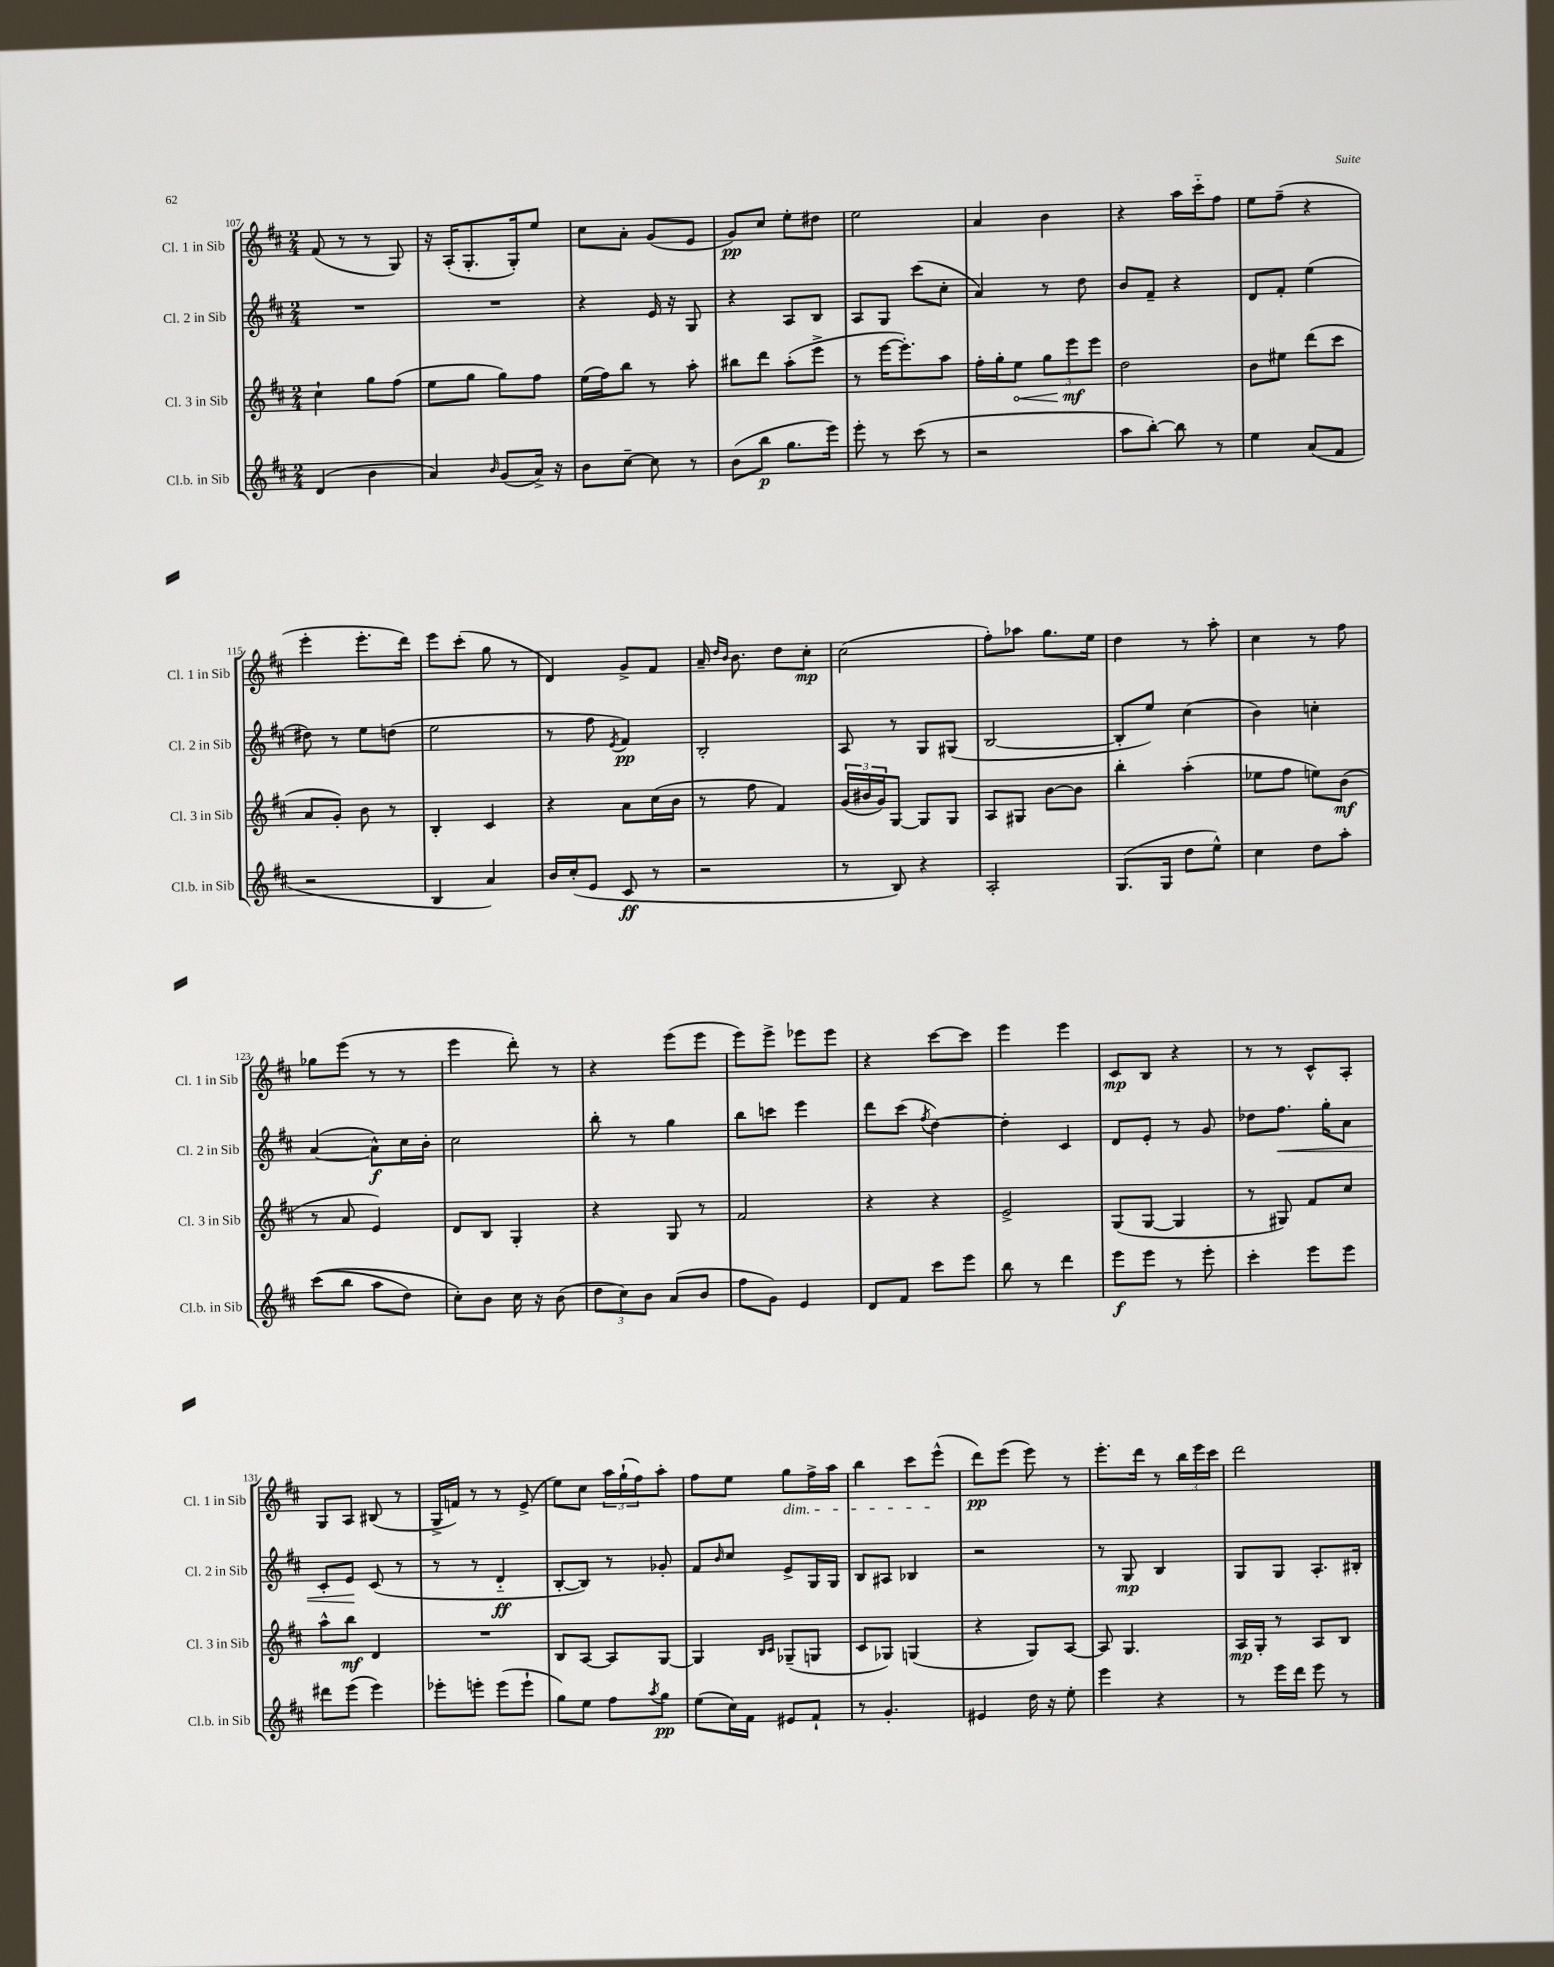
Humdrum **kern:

**kern	**dynam	**kern	**dynam	**kern	**dynam	**kern	**dynam
*part4	*part4	*part3	*part3	*part2	*part2	*part1	*part1
*staff4	*staff4	*staff3	*staff3	*staff2	*staff2	*staff1	*staff1
*I"Cl.b. in Sib	*	*I"Cl. 3 in Sib	*	*I"Cl. 2 in Sib	*	*I"Cl. 1 in Sib	*
*I'Cl.b. in Sib	*	*I'Cl. 3 in Sib	*	*I'Cl. 2 in Sib	*	*I'Cl. 1 in Sib	*
*clefG2	*	*clefG2	*	*clefG2	*	*clefG2	*
*k[f#c#]	*	*k[f#c#]	*	*k[f#c#]	*	*k[f#c#]	*
*M2/4	*	*M2/4	*	*M2/4	*	*M2/4	*
=107	=107	=107	=107	=107	=107	=107	=107
(4d/	.	4cc#`\	.	2r	.	(8f#/	.
.	.	.	.	.	.	8r	.
4b\	.	8gg\L	.	.	.	8r	.
.	.	(8ff#\J	.	.	.	8G/)	.
=108	=108	=108	=108	=108	=108	=108	=108
4a/)	.	8ee\L	.	2r	.	16r	.
.	.	.	.	.	.	(16A'/KL	.
.	.	8gg\J	.	.	.	8.G'/	.
16qqb/	.	.	.	.	.	.	.
(8g/L	.	8gg\L)	.	.	.	.	.
.	.	.	.	.	.	16G'/k)	.
16a^/Jk)	.	8ff#\J	.	.	.	8ee/J	.
16r	.	.	.	.	.	.	.
=109	=109	=109	=109	=109	=109	=109	=109
8b\L	.	(16ee\LL	.	4r	.	8cc#\L	.
.	.	16ff#\J)	.	.	.	.	.
[8cc#~\J	.	8bb\J	.	.	.	8a'\J	.
8cc#\]	.	8r	.	16e/	.	(8g/L	.
.	.	.	.	16r	.	.	.
8r	.	8aa'\	.	8G/	.	8e/J	.
=110	=110	=110	=110	=110	=110	=110	=110
(8b\L	.	8bb#X\L	.	4r	.	8g/L)	pp
8bb\J	p	8ddd\J	.	.	.	8cc#/J	.
8.gg\L	.	(8aa'\L	.	8A/L	.	8ee'\L	.
.	.	8eee^\J	.	8B/J	.	8dd#X\J	.
16eee\Jk)	.	.	.	.	.	.	.
=111	=111	=111	=111	=111	=111	=111	=111
8eee'\	.	8r	.	8A/L	.	2ee\	.
8r	.	[16eee\KL	.	8G/J	.	.	.
.	.	8.eee'\])	.	.	.	.	.
(8ccc#\	.	.	.	(8ccc#\L	.	.	.
8r	.	8aa\J	.	8cc#'\J	.	.	.
=112	=112	=112	=112	=112	=112	=112	=112
2r	.	16ff#'\LL	.	4a/)	.	4a/	.
.	.	16gg'\J	.	.	.	.	.
!	!	!	!LO:HP:b	!	!	!	!
.	.	8ee\J	<	.	.	.	.
.	.	12gg\L	.	8r	.	4b\	.
.	.	12eee\	mf	.	.	.	.
.	.	.	.	8dd\	.	.	.
.	.	12eee\J	[	.	.	.	.
=113	=113	=113	=113	=113	=113	=113	=113
8aa\L	.	2dd\	.	8b/L	.	4r	.
[8bb'\J)	.	.	.	8f#~/J	.	.	.
8bb\]	.	.	.	4r	.	16aa\LL	.
.	.	.	.	.	.	16ccc#\J	.
8r	.	.	.	.	.	8ff#\J	.
=114	=114	=114	=114	=114	=114	=114	=114
4ee\	.	8b\L	.	8d/L	.	8ee\L	.
.	.	8ee#X\J	.	8f#'/J	.	(8ff#~\J	.
(8a/L	.	(8ddd\L	.	(4ee\	.	4r	.
8f#/J	.	8ccc#\J	.	.	.	.	.
!!LO:LB:g=z
=115	=115	=115	=115	=115	=115	=115	=115
2r	.	8a/L	.	8dd#X\)	.	4eee'\	.
.	.	8g'/J)	.	8r	.	.	.
.	.	8b\	.	8ee\L	.	8.eee'\L	.
.	.	8r	.	(8ddn\J	.	.	.
.	.	.	.	.	.	16ddd\Jk)	.
=116	=116	=116	=116	=116	=116	=116	=116
4B/	.	4B'/	.	2ee\	.	8eee\L	.
.	.	.	.	.	.	(8ccc#'\J	.
4a/)	.	4c#/	.	.	.	8gg\	.
.	.	.	.	.	.	8r	.
=117	=117	=117	=117	=117	=117	=117	=117
16b/LL	.	4r	.	8r	.	4d/)	.
(16cc#'/J	.	.	.	.	.	.	.
8e/J	.	.	.	8ff#\	.	.	.
.	.	.	.	8qe/	.	.	.
8c#/	ff	8a\L	.	4f#/)	pp	8g^/L	.
8r	.	(16cc#\L	.	.	.	8f#/J	.
.	.	16b\JJ	.	.	.	.	.
=118	=118	=118	=118	=118	=118	=118	=118
2r	.	8r	.	2B'/	.	16a~/	.
.	.	.	.	.	.	16qqdd/LL	.
.	.	.	.	.	.	16qqb/JJ	.
.	.	.	.	.	.	8.b\	.
.	.	8ff#\	.	.	.	.	.
.	.	4f#/)	.	.	.	8dd\L	.
.	.	.	.	.	.	8cc#'\J	mp
=119	=119	=119	=119	=119	=119	=119	=119
8r	.	(24g/LL	.	8A/	.	(2cc#\	.
.	.	24b#X/	.	.	.	.	.
.	.	24g/J)	.	.	.	.	.
8B/)	.	[8G/J	.	8r	.	.	.
4r	.	8G/L]	.	8G/L	.	.	.
.	.	8G/J	.	(8G#X/J	.	.	.
=120	=120	=120	=120	=120	=120	=120	=120
2A'/	.	8A/L	.	[2B/	.	8ff#'\L)	.
.	.	8G#X/J	.	.	.	8aa-X\J	.
.	.	[8b\L	.	.	.	8.gg\L	.
.	.	8b\J]	.	.	.	.	.
.	.	.	.	.	.	16ee\Jk	.
=121	=121	=121	=121	=121	=121	=121	=121
(8.G/L	.	4bb'\	.	8B'/L]	.	4dd\	.
.	.	.	.	8ee/J)	.	.	.
16G/Jk	.	.	.	.	.	.	.
8dd\L	.	(4aa'\	.	(4cc#\	.	8r	.
8ee^^\J)	.	.	.	.	.	8aa'\	.
=122	=122	=122	=122	=122	=122	=122	=122
4cc#\	.	8ee-X\L	.	4b\)	.	4cc#\	.
.	.	8ff#\J	.	.	.	.	.
8dd\L	.	8een\L)	.	4ccn'\	.	8r	.
8aa'\J	.	(8b\J	mf	.	.	8ff#\	.
!!LO:LB:g=z
=123	=123	=123	=123	=123	=123	=123	=123
((8ccc#\L	.	8r	.	([4a/	.	8gg-X\L	.
8bb\J	.	8a/	.	.	.	(8eee\J	.
8aa\L	.	4e/)	.	8a^^\L])	f	8r	.
8dd\J)	.	.	.	16cc#\L	.	8r	.
.	.	.	.	16b'\JJ	.	.	.
=124	=124	=124	=124	=124	=124	=124	=124
8cc#'\L)	.	8d/L	.	2cc#\	.	4eee\	.
8b\J	.	8B/J	.	.	.	.	.
16cc#\	.	4G'/	.	.	.	8ddd'\)	.
16r	.	.	.	.	.	.	.
(8b\	.	.	.	.	.	8r	.
=125	=125	=125	=125	=125	=125	=125	=125
12dd\L	.	4r	.	8bb'\	.	4r	.
12cc#\)	.	.	.	.	.	.	.
.	.	.	.	8r	.	.	.
12b\J	.	.	.	.	.	.	.
(8a/L	.	8G/	.	4gg\	.	(8eee\L	.
8b/J	.	8r	.	.	.	8eee\J	.
=126	=126	=126	=126	=126	=126	=126	=126
8ff#\L	.	2f#/	.	8bb\L	.	8eee\L)	.
8g\J)	.	.	.	8cccn\J	.	8eee^\J	.
4e/	.	.	.	4eee\	.	8eee-X\L	.
.	.	.	.	.	.	8eee-\J	.
=127	=127	=127	=127	=127	=127	=127	=127
8d/L	.	4r	.	8ddd\L	.	4r	.
8f#/J	.	.	.	(8ccc#\J	.	.	.
.	.	.	.	8qff#/	.	.	.
8ccc#\L	.	4r	.	[4dd\)	.	[8ccc#\L	.
8eee\J	.	.	.	.	.	8ccc#\J]	.
=128	=128	=128	=128	=128	=128	=128	=128
8bb\	.	2e^/	.	4dd'\]	.	4eee\	.
8r	.	.	.	.	.	.	.
4ddd\	.	.	.	4c#/	.	4eee\	.
=129	=129	=129	=129	=129	=129	=129	=129
8eee\L	f	(8G/L	.	8d/L	.	8c#/L	mp
8eee\J	.	[8G/J	.	8e'/J	.	8B/J	.
8r	.	4G/]	.	8r	.	4r	.
8eee'\	.	.	.	8g/	.	.	.
=130	=130	=130	=130	=130	=130	=130	=130
4ccc#'\	.	8r	.	8dd-X\L	.	8r	.
!	!	!	!	!	!LO:HP:b	!	!
.	.	8G#X/)	.	8.ff#\J	<	8r	.
8eee\L	.	8f#/L	.	.	.	8c#^^/L	.
.	.	.	.	16gg'\KL	.	.	.
8eee\J	.	8cc#/J	.	8a\J	.	8A'/J	.
!!LO:LB:g=z
=131	=131	=131	=131	=131	=131	=131	=131
8ddd#X\L	.	8aa^^\L	.	8c#'/L	.	8G/L	.
(8eee\J	.	8bb\J	mf	8e/J	.	8A/J	.
4eee\)	.	4d/	.	(8c#/	[	(8B#X/	.
.	.	.	.	8r	.	8r	.
=132	=132	=132	=132	=132	=132	=132	=132
8eee-X'\L	.	2r	.	8r	.	16G^/LL	.
.	.	.	.	.	.	16fn/JJ)	.
8eeen'\J	.	.	.	8r	.	8r	.
(8eee\L	.	.	.	4d/	ff	8r	.
8eee`\J	.	.	.	.	.	(8e^/	.
=133	=133	=133	=133	=133	=133	=133	=133
8gg\L)	.	8B/L	.	[8B'/L	.	8ee\L)	.
8ee\J	.	[8A/J	.	8B/J])	.	8cc#\J	.
8ff#\L	.	8A/L]	.	8r	.	24aa\LL	.
.	.	.	.	.	.	(24gg`\	.
.	.	.	.	.	.	24ff#\J)	.
8qaa/	.	.	.	.	.	.	.
8gg\J	pp	[8G/J	.	8g-X'/	.	8aa'\J	.
=134	=134	=134	=134	=134	=134	=134	=134
(8ee\L	.	4G/]	.	8f#/L	.	8ff#\L	.
.	.	.	.	16qqb/	.	.	.
16cc#\L)	.	.	.	8cc#/J	.	8ee\J	.
16f#\JJ	.	.	.	.	.	.	.
.	.	16qqB/LL	.	.	.	.	.
.	.	16qqc#/JJ	.	.	.	.	.
!	!	!	!	!	!	!LO:TX:b:i:t=dim.	!
8e#X/L	.	(8G-X~/L	.	8e^/L	.	8gg\L	.
8f#`/J	.	8Gn/J	.	16G/L	.	16ff#^\L	.
.	.	.	.	16G/JJ	.	16aa\JJ	.
=135	=135	=135	=135	=135	=135	=135	=135
8r	.	8c#/L	.	8B/L	.	4bb\	.
4.g'/	.	8G-X/J)	.	8A#X/J	.	.	.
.	.	(4Gn/	.	4B-X/	.	8ccc#\L	.
.	.	.	.	.	.	(8eee^^\J	.
=136	=136	=136	=136	=136	=136	=136	=136
4e#X/	.	4r	.	2r	.	8ddd\L)	pp
.	.	.	.	.	.	(8eee\J	.
16dd\	.	8G/L)	.	.	.	8eee\)	.
16r	.	.	.	.	.	.	.
8ee'\	.	[8A/J	.	.	.	8r	.
=137	=137	=137	=137	=137	=137	=137	=137
4eee\	.	8A/]	.	8r	.	8.eee'\L	.
.	.	4.G/	.	8G/	mp	.	.
.	.	.	.	.	.	16ddd\Jk	.
4r	.	.	.	4B/	.	8r	.
.	.	.	.	.	.	24bb\LL	.
.	.	.	.	.	.	24eee\	.
.	.	.	.	.	.	24ccc#\JJ	.
=138	=138	=138	=138	=138	=138	=138	=138
8r	.	16A/LL	mp	8G/L	.	2ddd\	.
.	.	16G'/JJ	.	.	.	.	.
16eee\LL	.	8r	.	8G/J	.	.	.
16ddd\JJ	.	.	.	.	.	.	.
8eee\	.	8A/L	.	8.A'/L	.	.	.
8r	.	8B/J	.	.	.	.	.
.	.	.	.	16B#X'/Jk	.	.	.
==	==	==	==	==	==	==	==
*-	*-	*-	*-	*-	*-	*-	*-
